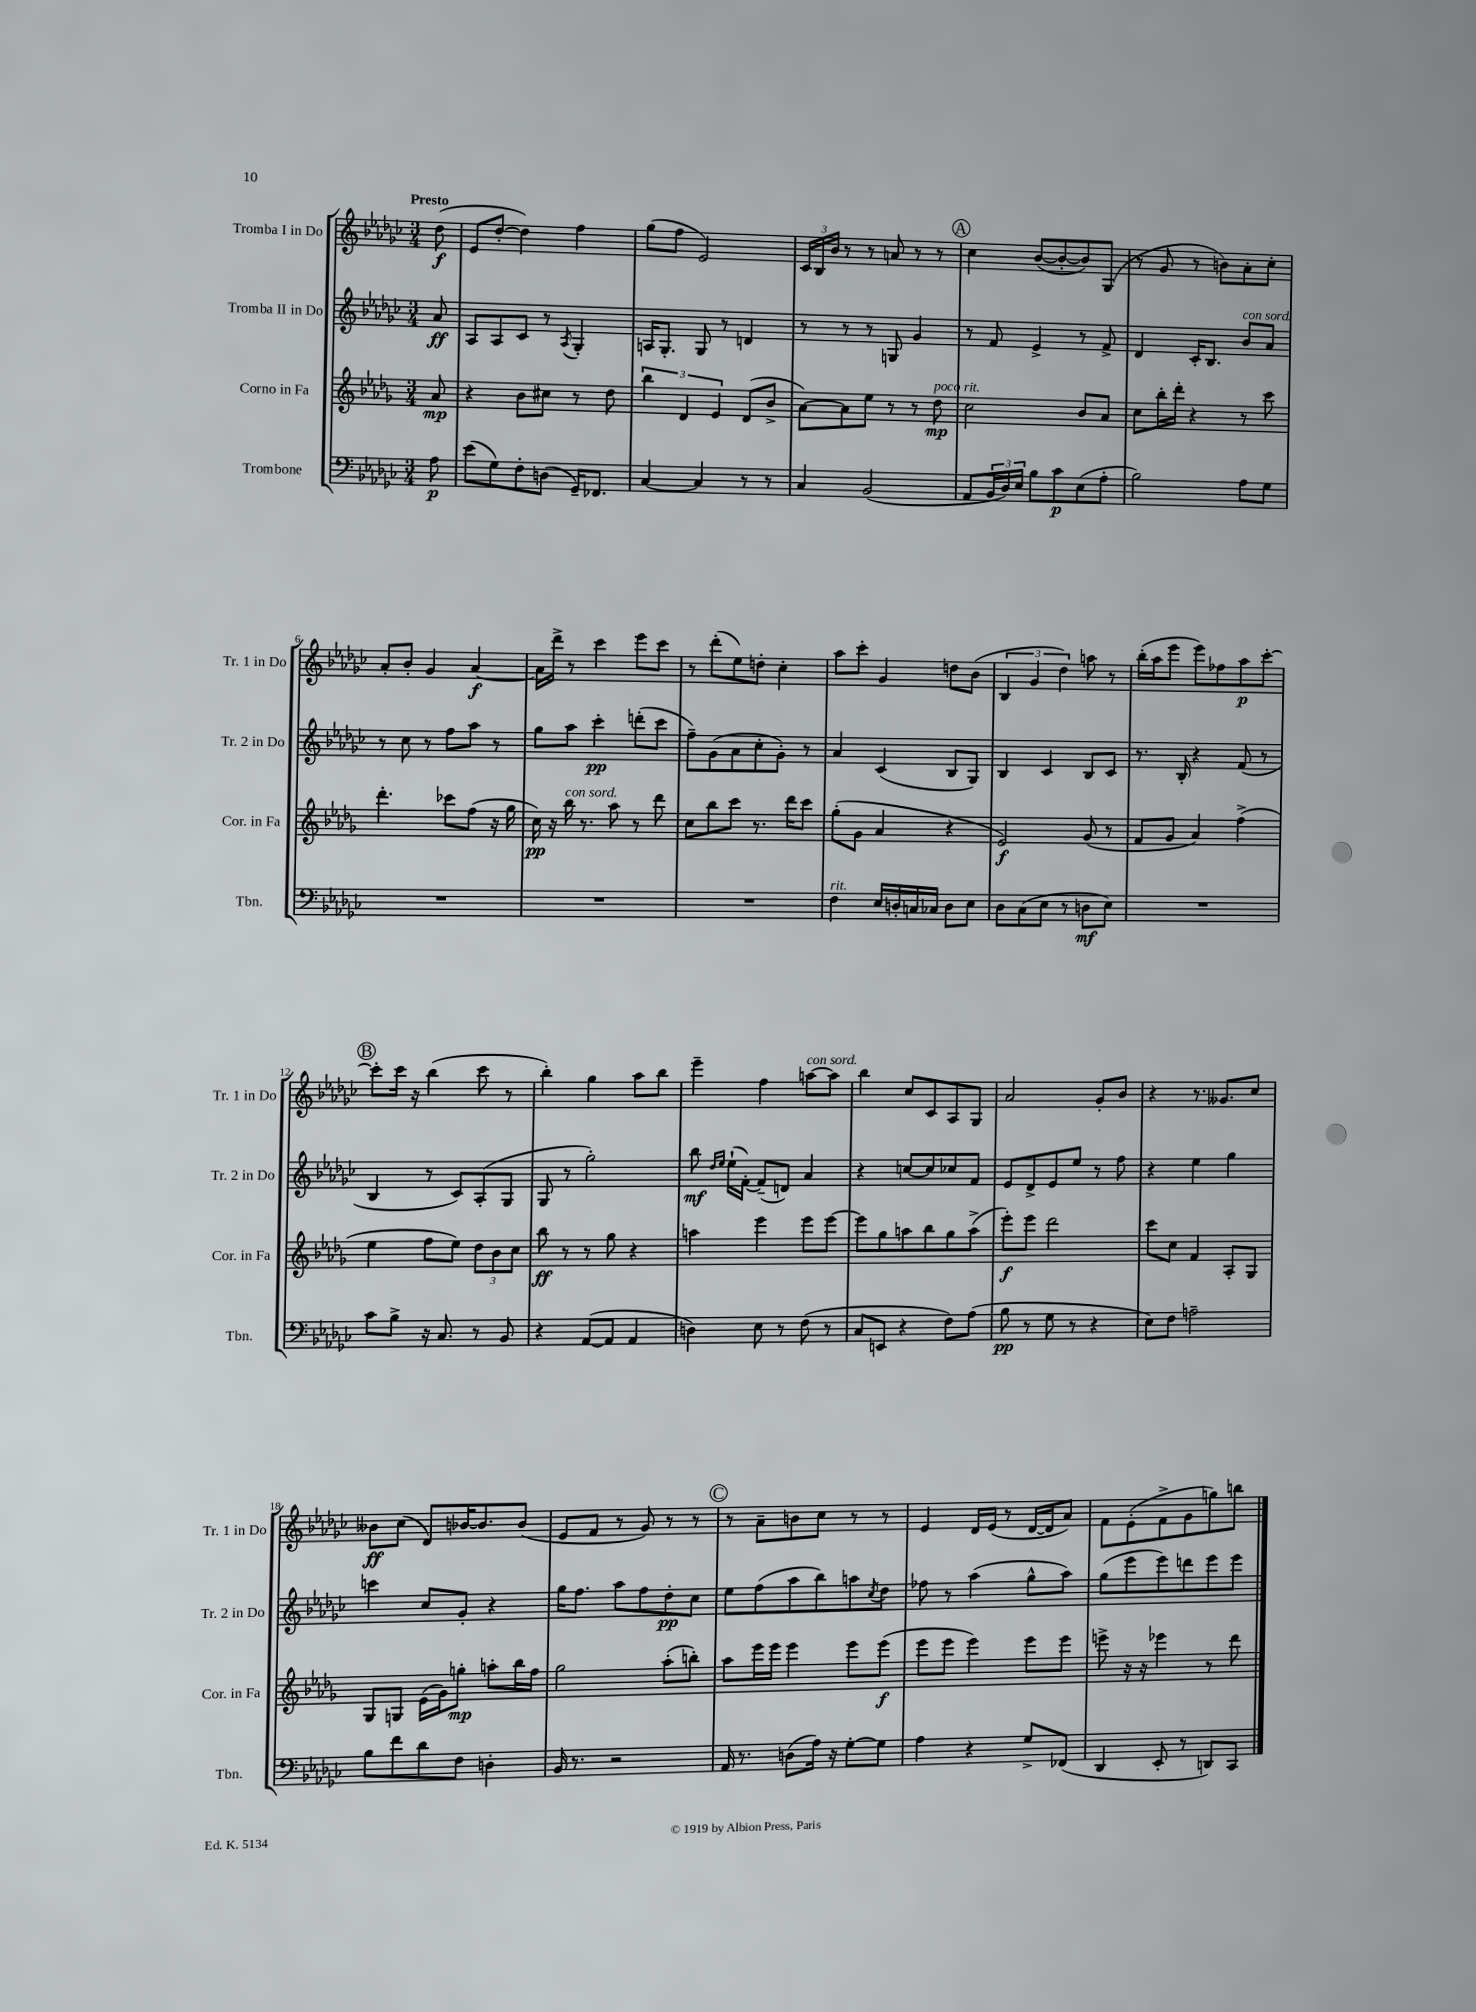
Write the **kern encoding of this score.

**kern	**dynam	**kern	**dynam	**kern	**dynam	**kern	**dynam
*part4	*part4	*part3	*part3	*part2	*part2	*part1	*part1
*staff4	*staff4	*staff3	*staff3	*staff2	*staff2	*staff1	*staff1
*I"Trombone	*	*I"Corno in Fa	*	*I"Tromba II in Do	*	*I"Tromba I in Do	*
*I'Tbn.	*	*I'Cor. in Fa	*	*I'Tr. 2 in Do	*	*I'Tr. 1 in Do	*
*clefF4	*	*clefG2	*	*clefG2	*	*clefG2	*
*k[b-e-a-d-g-c-]	*	*k[b-e-a-d-g-]	*	*k[b-e-a-d-g-c-]	*	*k[b-e-a-d-g-c-]	*
*M3/4	*	*M3/4	*	*M3/4	*	*M3/4	*
=	=	=	=	=	=	=	=
!	!	!	!	!	!	!LO:TX:a:B:t=Presto	!
8A-\	p	8a-/	mp	8a-/	ff	(8dd-\	f
=1	=1	=1	=1	=1	=1	=1	=1
(8e-\L	.	4r	.	8A-/L	.	8e-/L	.
8G-\)	.	.	.	8A-/	.	[8dd-'/J	.
8F'\	.	8b-\L	.	8c-/J	.	4dd-\])	.
(8Dn\J	.	8cc#X\J	.	8r	.	.	.
.	.	.	.	8qA-/	.	.	.
16GG-~/KL)	.	8r	.	4G-'/	.	4ff\	.
8.FF-X/J	.	.	.	.	.	.	.
.	.	8dd-\	.	.	.	.	.
=2	=2	=2	=2	=2	=2	=2	=2
[4C-/	.	6bb-\	.	16An/KL	.	(8gg-\L	.
.	.	.	.	8.G-'/J	.	.	.
.	.	.	.	.	.	8ff\J	.
.	.	6d-/	.	.	.	.	.
4C-/]	.	.	.	8G-/	.	2e-/)	.
.	.	6e-/	.	.	.	.	.
.	.	.	.	8r	.	.	.
8r	.	(8d-/L	.	4dn/	.	.	.
8r	.	8b-^/J	.	.	.	.	.
=3	=3	=3	=3	=3	=3	=3	=3
4C-/	.	[8a-\L)	.	8r	.	24c-/LL	.
.	.	.	.	.	.	24B-/	.
.	.	.	.	.	.	24b-/JJ	.
.	.	8a-\]	.	8r	.	8r	.
(2BB-/	.	8ee-\J	.	8r	.	8r	.
.	.	8r	.	8Gn/	.	8an/	.
.	.	8r	.	4g-/	.	8r	.
!	!	!LO:TX:a:i:t=poco rit.	!	!	!	!	!
.	.	8dd-\	mp	.	.	8r	.
!!LO:REH:place=s1:t=A
=4	=4	=4	=4	=4	=4	=4	=4
8AA-/L	.	2cc\	.	8r	.	4cc-\	.
24BB-/L	.	.	.	8f/	.	.	.
24D-/)	.	.	.	.	.	.	.
24E-/JJ	.	.	.	.	.	.	.
8B-\L	.	.	.	4e-^/	.	([8b-/L	.
8c-\	p	.	.	.	.	8b-'/_	.
(8E-\	.	8b-/L	.	8r	.	8b-/])	.
8A-'\J	.	8a-/J	.	8f^/	.	(8G-/J	.
=5	=5	=5	=5	=5	=5	=5	=5
2B-\)	.	8cc\L	.	4d-/	.	8r	.
.	.	16bb-'\L	.	.	.	8g-/	.
.	.	16ddd-'\JJ	.	.	.	.	.
.	.	4r	.	16c-'/KL	.	8r	.
.	.	.	.	8.B-/J	.	.	.
.	.	.	.	.	.	8bn\L)	.
!	!	!	!	!LO:TX:a:i:t=con sord.	!	!	!
8A-\L	.	8r	.	8b-/L	.	8a-'\	.
8G-\J	.	8ccc\	.	8a-/J	.	8cc-'\J	.
!!LO:LB:g=z
=6	=6	=6	=6	=6	=6	=6	=6
2.r	.	4.ddd-'\	.	8r	.	8a-'/L	.
.	.	.	.	8cc-\	.	8b-'/J	.
.	.	.	.	8r	.	4g-/	.
.	.	8ccc-X\L	.	8ff\L	.	.	.
.	.	(8ff\J	.	8aa-\J	.	[4a-/	f
.	.	16r	.	8r	.	.	.
.	.	16gg-\	.	.	.	.	.
=7	=7	=7	=7	=7	=7	=7	=7
2.r	.	16cc\)	pp	8gg-\L	.	16a-\LL]	.
.	.	16r	.	.	.	16ddd-^\JJ	.
!	!	!LO:TX:a:i:t=con sord.	!	!	!	!	!
.	.	16bb-\	.	8aa-\J	.	8r	.
.	.	8.r	.	.	.	.	.
.	.	.	.	4ccc-'\	pp	4ccc-\	.
.	.	8aa-\	.	.	.	.	.
.	.	8r	.	(8dddn'\L	.	8eee-\L	.
.	.	8ddd-\	.	8ccc-\J	.	8ccc-\J	.
=8	=8	=8	=8	=8	=8	=8	=8
2.r	.	8cc\L	.	8ff~\L)	.	8r	.
.	.	8bb-\	.	(8g-\	.	(8ddd-'\L	.
.	.	8ccc\J	.	8a-\	.	8ee-\)	.
.	.	8.r	.	8cc-'\	.	8ddn'\J	.
.	.	.	.	8g-'\J)	.	4cc-'\	.
.	.	16ddd-\KL	.	.	.	.	.
.	.	8ccc\J	.	8r	.	.	.
=9	=9	=9	=9	=9	=9	=9	=9
!LO:TX:a:i:t=rit.	!	!	!	!	!	!	!
4F\	.	(8gg-'\L	.	4a-/	.	8aa-\L	.
.	.	8g-\J	.	.	.	8ccc-'\J	.
16E-/LL	.	4a-/	.	(4c-/	.	4g-/	.
16Dn'/	.	.	.	.	.	.	.
16Cn/	.	.	.	.	.	.	.
16C-X/JJ	.	.	.	.	.	.	.
8D\L	.	4r	.	8B-/L	.	8ddn\L	.
8E-\J	.	.	.	8G-/J)	.	(8b-\J	.
=10	=10	=10	=10	=10	=10	=10	=10
8D-\L	.	2e-/)	f	4B-/	.	6B-/	.
(8C-\	.	.	.	.	.	.	.
.	.	.	.	.	.	6g-/	.
8E-\J	.	.	.	4c-/	.	.	.
.	.	.	.	.	.	6dd-\)	.
8r	.	.	.	.	.	.	.
8Dn\L	mf	(8g-/	.	8B-/L	.	8aan\	.
8E-\J)	.	8r	.	8c-/J	.	8r	.
=11	=11	=11	=11	=11	=11	=11	=11
2.r	.	8f/L	.	8.r	.	(16bb-'\LL	.
.	.	.	.	.	.	16aa-\J	.
.	.	8g-/J	.	.	.	8eee-\J	.
.	.	.	.	16B-'/	.	.	.
.	.	4a-/)	.	4r	.	8eee-\L)	.
.	.	.	.	.	.	8ff-X\	.
.	.	(4ff^\	.	(8f/	.	8aa-\	p
.	.	.	.	8r	.	[8ccc-'\J	.
!!LO:LB:g=z
!!LO:REH:place=s1:t=B
=12	=12	=12	=12	=12	=12	=12	=12
8c-\L	.	4ee-\	.	4B-/	.	8ccc-'\L]	.
8B-^\J	.	.	.	.	.	16ccc-\Jk	.
.	.	.	.	.	.	16r	.
16r	.	8ff\L	.	8r	.	(4bb-\	.
8.C-/	.	.	.	.	.	.	.
.	.	8ee-\J)	.	8c-/L)	.	.	.
8r	.	12dd-\L	.	(8A-'/	.	8ccc-\	.
.	.	12b-\	.	.	.	.	.
8BB-/	.	.	.	8G-/J	.	8r	.
.	.	12cc\J	.	.	.	.	.
=13	=13	=13	=13	=13	=13	=13	=13
4r	.	8bb-\	ff	8G-/	.	4bb-'\)	.
.	.	8r	.	8r	.	.	.
([8AA-/L	.	8r	.	2gg-'\)	.	4gg-\	.
8AA-/J]	.	8gg-\	.	.	.	.	.
4AA-/	.	4r	.	.	.	8aa-\L	.
.	.	.	.	.	.	8bb-\J	.
=14	=14	=14	=14	=14	=14	=14	=14
4Dn\)	.	4aan\	.	8bb-\	mf	4eee-~\	.
.	.	.	.	16qqdd-/LL	.	.	.
.	.	.	.	16qqee-/JJ	.	.	.
.	.	.	.	(16ee-`\LL	.	.	.
.	.	.	.	[16f'\JJ)	.	.	.
8E-\	.	4eee-\	.	(8f~/L]	.	4ff\	.
8r	.	.	.	8dn/J)	.	.	.
!	!	!	!	!	!	!LO:TX:a:i:t=con sord.	!
(8F\	.	8eee-\L	.	4a-/	.	[8aan\L	.
8r	.	[8eee-\J	.	.	.	8aa\J]	.
=15	=15	=15	=15	=15	=15	=15	=15
8C-/L	.	8eee-\L]	.	4r	.	4bb-\	.
8EEn/J	.	8gg-\	.	.	.	.	.
4r	.	8aan\	.	[8ccn/L	.	8cc-/L	.
.	.	8bb-\	.	8cc/]	.	8c-/	.
8F\L)	.	8gg-\	.	8cc-X/	.	8A-/	.
(8A-\J	.	(8aa^\J	.	8f/J	.	8G-/J	.
=16	=16	=16	=16	=16	=16	=16	=16
8B-\	pp	8eee-'\L)	f	8e-/L	.	2a-/	.
8r	.	8eee-\J	.	8d-^/	.	.	.
8G-\	.	2ddd-\	.	8e-/	.	.	.
8r	.	.	.	8ee-/J	.	.	.
4r	.	.	.	8r	.	8g-'/L	.
.	.	.	.	8ff\	.	8b-/J	.
=17	=17	=17	=17	=17	=17	=17	=17
8E-\L)	.	8ccc\L	.	4r	.	4r	.
8F\J	.	8cc\J	.	.	.	.	.
2An~\	.	4f/	.	4ee-\	.	8.r	.
.	.	.	.	.	.	8.g--X/L	.
.	.	8A-'/L	.	4gg-\	.	.	.
.	.	8G-/J	.	.	.	8cc-/J	.
!!LO:LB:g=z
=18	=18	=18	=18	=18	=18	=18	=18
8B-\L	.	8G-/L	.	4cccn\	.	8b--X\L	ff
8f\	.	8Gn/J	.	.	.	(8cc-\J	.
8d-\	.	(16e-\LL	.	8cc-/L	.	8d-/L)	.
.	.	16g-\J)	.	.	.	.	.
8F\J	.	8ggn'\J	mp	8g-'/J	.	[16b-X/K	.
.	.	.	.	.	.	8.b-/]	.
4Dn'\	.	8aan'\L	.	4r	.	.	.
.	.	16bb-\L	.	.	.	(8b-/J	.
.	.	16ff\JJ	.	.	.	.	.
=19	=19	=19	=19	=19	=19	=19	=19
16BB-/	.	2gg-\	.	16gg-\KL	.	8e-/L	.
8.r	.	.	.	8.ff\J	.	.	.
.	.	.	.	.	.	8f/J	.
2r	.	.	.	8aa-\L	.	8r	.
.	.	.	.	8ff\	.	8g-/)	.
.	.	(8aa-'\L	.	8dd-'\	pp	8r	.
.	.	8bbn'\J)	.	8cc-\J	.	8r	.
!!LO:REH:place=s1:t=C
=20	=20	=20	=20	=20	=20	=20	=20
16AA-/	.	8aa-\L	.	8ee-\L	.	8r	.
8.r	.	.	.	.	.	.	.
.	.	16eee-\L	.	(8ff\	.	8a-~\L	.
.	.	16eee-\JJ	.	.	.	.	.
(8Dn\L	.	4eee-\	.	8aa-\	.	8bn\	.
16A-\Jk)	.	.	.	8bb-\)	.	8cc-\J	.
16r	.	.	.	.	.	.	.
[8G-'\L	.	8eee-\L	.	8aan\	.	8r	.
.	.	.	.	8qcc-/	.	.	.
8G-\J]	.	(8eee-\J	f	8dd-\J	.	8r	.
=21	=21	=21	=21	=21	=21	=21	=21
4A-\	.	8eee-\L	.	8ff-X\	.	4e-/	.
.	.	8eee-\J	.	8r	.	.	.
4r	.	4eee-\)	.	(4aa-\	.	16d-/LL	.
.	.	.	.	.	.	(16e-/JJ	.
.	.	.	.	.	.	8r	.
8G-^/L	.	8eee-\L	.	8gg-^^\L	.	[16d-/LL	.
.	.	.	.	.	.	16d-/J]	.
(8FF-X/J	.	8eee-\J	.	8aa-\J)	.	8a-/J)	.
=22	=22	=22	=22	=22	=22	=22	=22
4DD-/	.	8eeen^\	.	(8gg-\L	.	8f\L	.
.	.	16r	.	8eee-\	.	(8e-'\	.
.	.	16r	.	.	.	.	.
8EE-'/	.	4eee-X\	.	8eee-\)	.	8f^\	.
8r	.	.	.	8dddn\	.	8g-\	.
8DDn/L)	.	8r	.	8eee-\	.	8ggn\)	.
8CC-/J	.	8ddd-\	.	8eee-\J	.	8bbn\J	.
==	==	==	==	==	==	==	==
*-	*-	*-	*-	*-	*-	*-	*-
